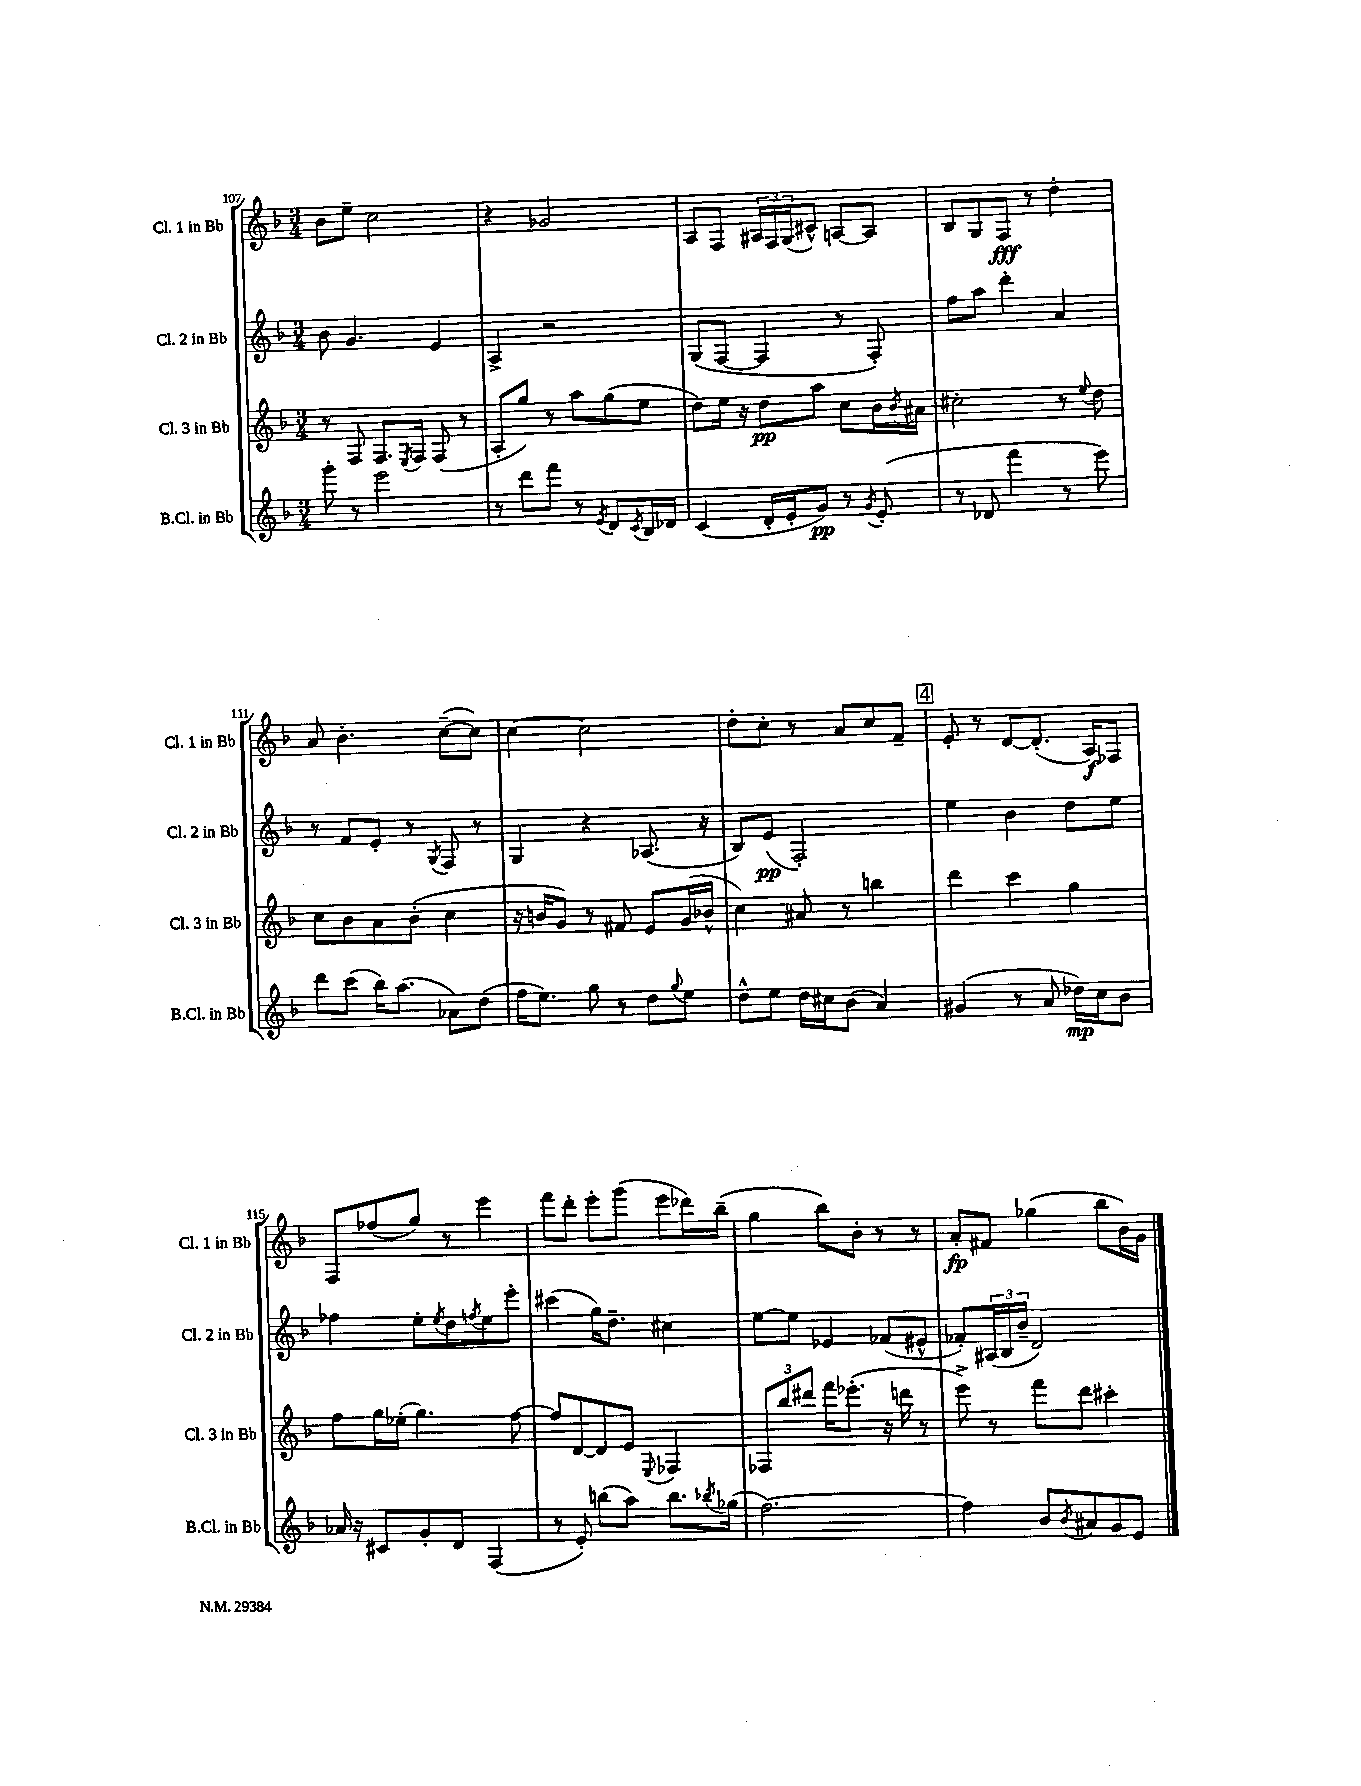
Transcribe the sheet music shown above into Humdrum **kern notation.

**kern	**kern	**kern	**kern
*staff4	*staff3	*staff2	*staff1
*clefG2	*clefG2	*clefG2	*clefG2
*k[b-]	*k[b-]	*k[b-]	*k[b-]
*M3/4	*M3/4	*M3/4	*M3/4
8ggg'\	8r	8b-\	8b-\L
8r	8F/	4.g/	8ee~\J
2eee\	8.F/L	.	2cc\
.	8qE/	.	.
.	16F/Jk	.	.
.	(8F/	4e/	.
.	8r	.	.
=	=	=	=
8r	8A'/L	4A^/	4r
8ddd\L	8gg/J)	.	.
8fff\J	8r	2r	2g-/
8r	8aa\L	.	.
8qe/	.	.	.
8d/L	(8gg\	.	.
8qc/	.	.	.
16B-/L	8ee\J	.	.
16d-/JJ	.	.	.
=	=	=	=
(4c/	8dd\L)	(8G/L	8A/L
.	16ee\Jk	[8F/J	8F/J
.	16r	.	.
16d'/LL	8dd\L	4F/]	24A#/LL
.	.	.	24F/
16e'/J	.	.	.
.	.	.	(24G/J
8g/J)	8aa\J	.	8c#^^/J)
8r	8cc\L	8r	[8A/L
8qg/	.	.	.
(8e'/	16b-\L	8F'/)	8A/]J
.	8qb-/	.	.
.	16a#\JJ	.	.
=	=	=	=
8r	2cc#'\	8ff\L	8B-/L
8d-/	.	8aa\J	8G/
4fff\	.	4ddd'\	8F/J
.	.	.	8r
8r	8r	4a/	4dd'\
.	8qqee/	.	.
8eee\)	8dd\	.	.
=	=	=	=
8ddd\L	8cc\L	8r	8a/
(8ccc\J	8b-\	8f/L	4.b-'\
16bb-\LK)	8a\	8e'/J	.
(8.aa\J	.	.	.
.	(8b-'\J	8r	.
.	.	8qG/	.
8a-\L)	4cc\	8F/	([8cc~\L
(8dd\J	.	8r	8cc\]J)
=	=	=	=
16ff\LK	16r	4G/	[4cc\
8.ee\J)	16b/LK	.	.
.	8g/J)	.	.
8gg\	8r	4r	2cc\]
8r	8f#/	.	.
8dd\L	8e/L	(8.A-/	.
8qqgg/	.	.	.
8ee\J	(16g/L	.	.
.	16b-^^/JJ	16r	.
=	=	=	=
8dd^^\L	4cc\)	8B-/L)	8dd'\L
8ee\J	.	(8e/J	8cc'\J
16dd\LL	8a#/	2F'/)	8r
16cc#\J	.	.	.
(8b-\J	8r	.	8a/L
4a/)	4bb\	.	8cc/
.	.	.	8f~/J
=	=	=	=
(4g#/	4ddd\	4ee\	8e'/
.	.	.	8r
8r	4ccc\	4b-\	[8d/L
8a/	.	.	(8.d'/]J
16dd-\LL)	4gg\	8dd\L	.
16cc\J	.	.	16A/LK)
8b-\J	.	8ee\J	8F-/J
=	=	=	=
16a-/	8ff\L	4ff-\	8F/L
16r	.	.	.
8c#/L	16gg\L	.	(8ff-/
.	(16ee-'\JJ	.	.
8g'/	4.gg\)	8ee'\L	8gg/J)
.	.	8qee/	.
8d/J	.	8dd\	8r
.	.	8qff/	.
(4F/	.	8ee\	4eee\
.	[8ff\	8eee'\J	.
=	=	=	=
8r	8ff/]L	(4ccc#\	8fff\L
8e'/)	[8d/	.	8ddd'\J
(8bb\L	8d/]	16gg\LK)	8eee'\L
.	.	8.dd~\J	.
8aa\J)	8e/J	.	(8ggg\J
.	8qqE/	.	.
8.bb\L	4F-/	4cc#\	8eee\L
.	.	.	16ddd-\L)
8qbb-/	.	.	.
(16gg-\Jk	.	.	(16bb-~\JJ
=	=	=	=
[2.ff\)	12F-/L	[8ee\L	4gg\
.	12bb-/	.	.
.	.	8ee\]J	.
.	12ddd#/J	.	.
.	16fff\LK	4e-/	8bb-\L)
.	(8.eee-'\J	.	.
.	.	.	8b-'\J
.	16r	(8f-/L	8r
.	16ddd\	.	.
.	8r	8e#^^/J	8r
=	=	=	=
4ff\]	8eee^\)	8f-'/L)	8a'/L
.	8r	(24A#/L	8f#/J
.	.	24B-/	.
.	.	24b-~/JJ	.
8b-/L	8fff\L	2d/)	(4gg-\
8qb-/	.	.	.
8a#/	8ddd\J	.	.
8g/	4ccc#'\	.	8bb-\L
8e/J	.	.	16b-\L)
.	.	.	16g\JJ
==	==	==	==
*-	*-	*-	*-
